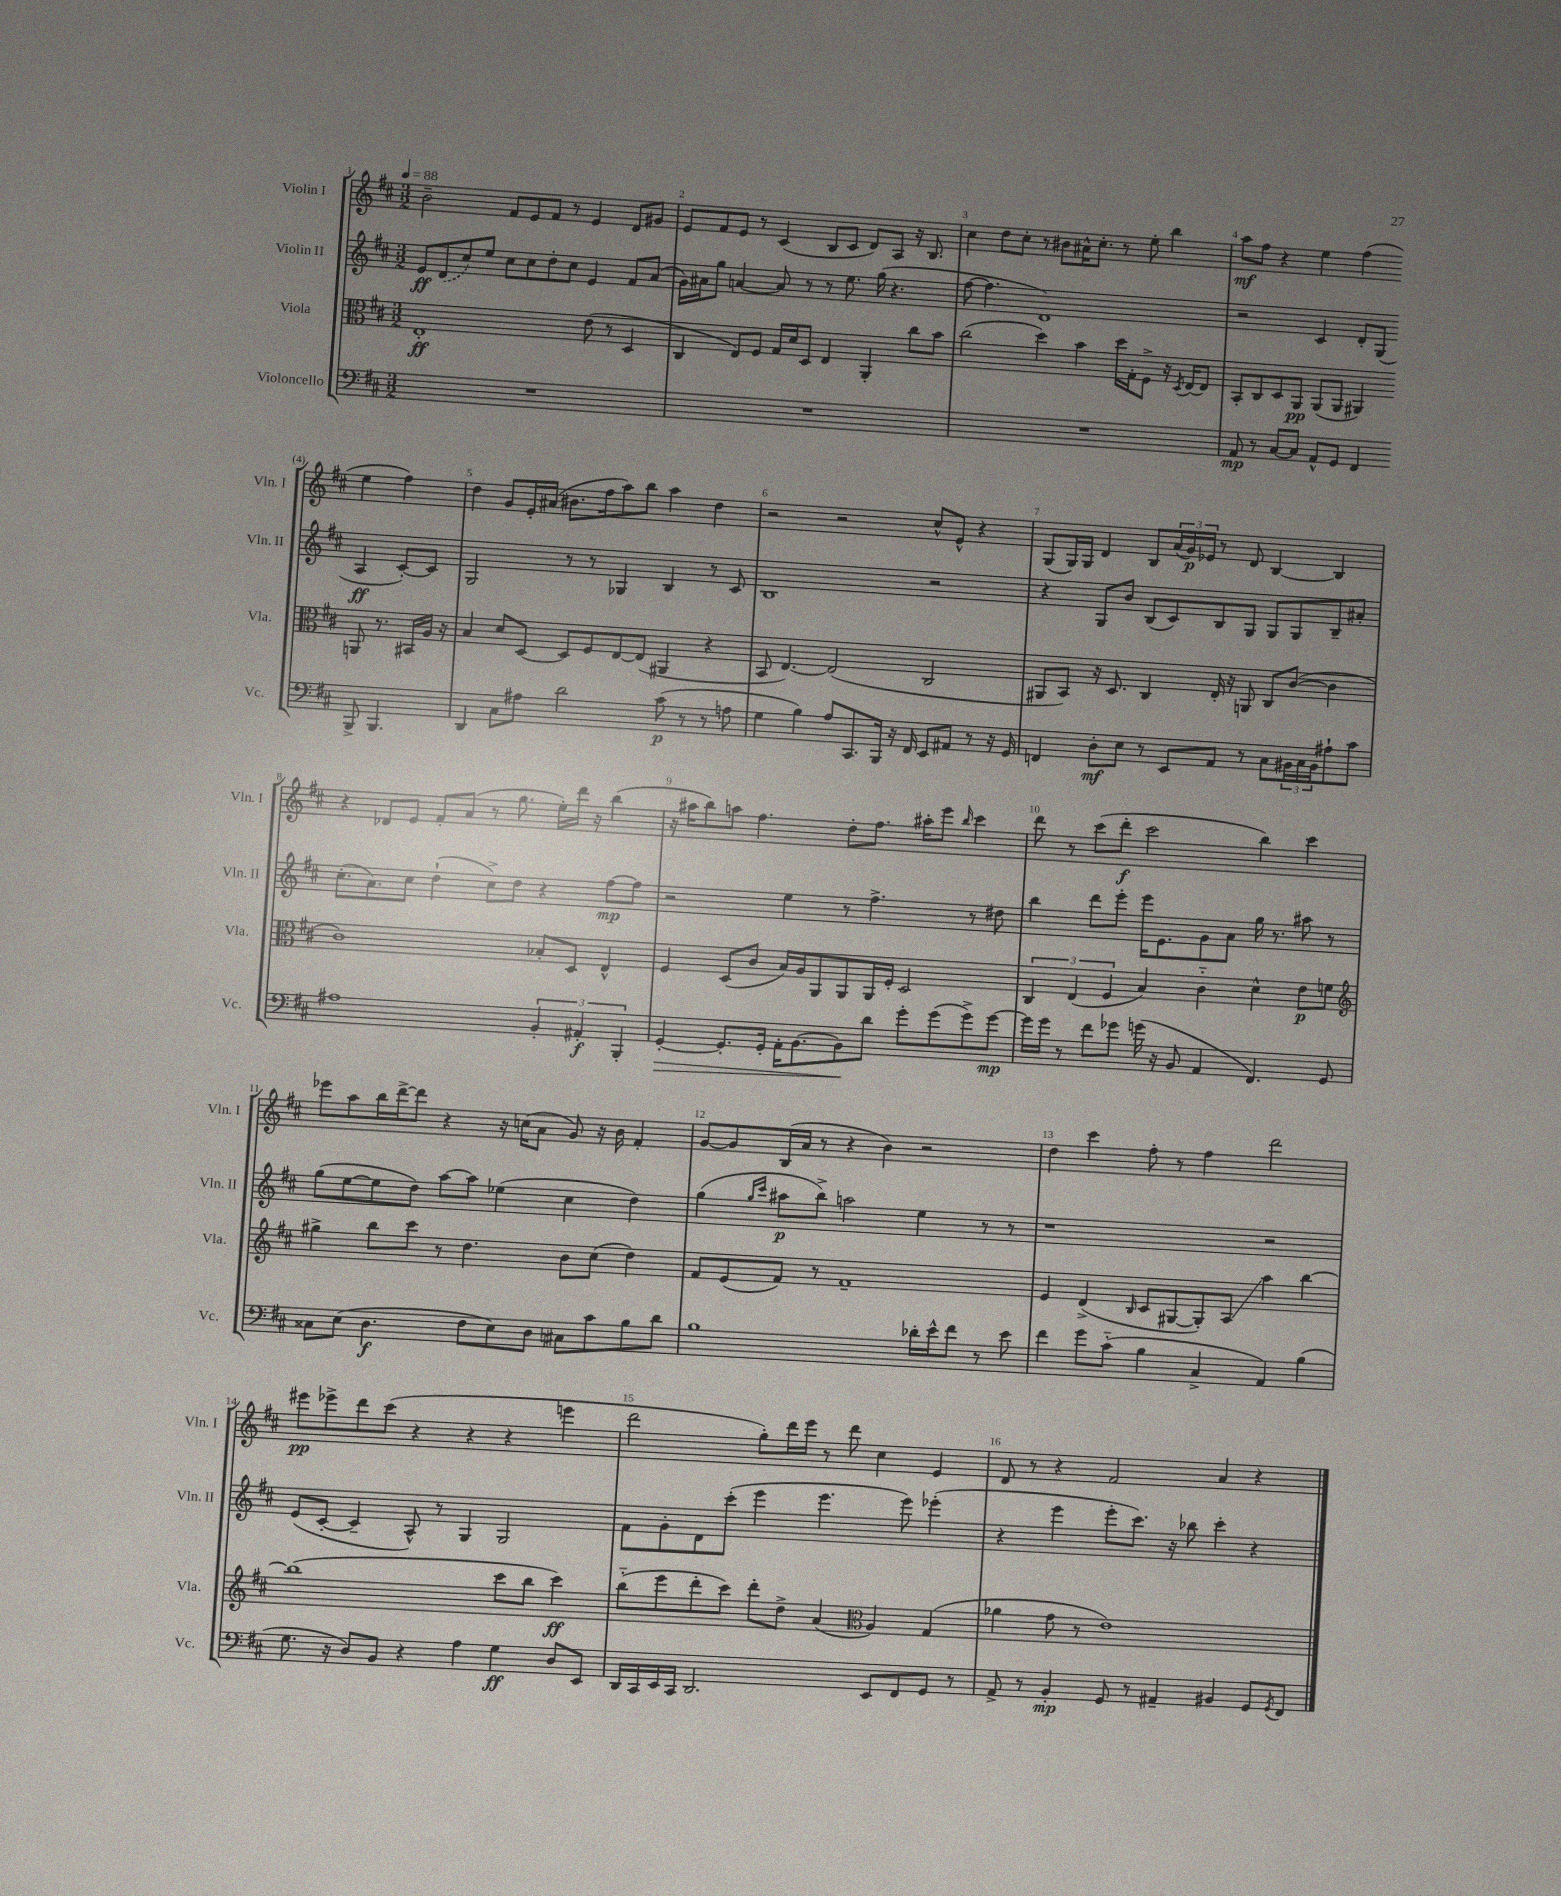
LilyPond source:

<<
\new StaffGroup <<
\new Staff = "s0" \with { instrumentName = "Violin I" shortInstrumentName = "Vln. I" } {
    \clef treble \key d \major \numericTimeSignature \time 3/2 \tempo 4 = 88
    b'2-- fis'8 e'8 fis'8 r8 e'4 d'8 gis'8 |
    e'8 fis'8 e'8 r8 cis'4( b8 cis'8 d'8) a8 r16 b8. |
    cis''4 d''8 cis''8-. r8 bis'8 ais'16-^ cis''8.-. r8 e''8-. b''4 |
    a''8\mf fis''8 r4 e''4 fis''4( e''4 fis''4) |
    d''4 g'8 e'16-. ais'16( bis'8. fis''16 a''8) b''8 a''4 d''4 |
    r2 r2 cis''8-^ e'8-^ r4 |
    g8( g16) g16 d'4 b8 \tuplet 3/2 { a'16( g'16\p) ees'16 } r8 d'8 b4~ b4 |
    r4 des'8 e'8 fis'8-. a'8( r8 g''8. e''16-.) d'''16 r16 b''4( |
    r16 ais''16 b''8) a''8 fis''4. d''8-. fis''8. ais''16-. e'''8 \grace { b''16 } cis'''4 |
    d'''8 r8 cis'''8( d'''8-.\f cis'''2 b''4) cis'''4 |
    ees'''8 a''8 b''16 d'''16~-> d'''8 r4 r16 c''16( a'8 g'8) r16 b'16 fis'4-. |
    g'8~ g'8 b16( a'16 r8 r4 b'4) r2 |
    d''4 cis'''4 fis''8-. r8 fis''4 d'''2 |
    eis'''8\pp ees'''8-> d'''8 cis'''8( r4 r4 r4 e'''4 |
    d'''2 g''8-.) d'''16 e'''16 r8 d'''8 cis''4 e'4 |
    d'8 r8 r4 fis'2 a'4 r4 \bar "|." |
}
\new Staff = "s1" \with { instrumentName = "Violin II" shortInstrumentName = "Vln. II" } {
    \clef treble \key d \major \numericTimeSignature \time 3/2
    e'8\ff \once \slurDashed d'8( cis''8) e''8 cis''8 cis''8 d''8-. cis''8 e'4 fis'8 a'8( |
    g'16) ais'16 g''8 a'4~ a'8 r8 r8 e''8. g''16( r4. |
    fis''8~ fis''4. d'1) |
    r2 cis'4 d'8-. g8( a4\ff cis'8~-.) cis'8 |
    g2 r8 r8 ges4 b4 r8 cis'8 |
    b1 r2 |
    r4 g8 b'8 b8( cis'8) b8 g8 g8 g8 b8-- ais'8-. |
    cis''8.-.( a'8.) cis''8 d''4-!( cis''8->) d''8 r4 fis''8~\mp fis''8 |
    r2 e''4 r8 fis''4.-> r8 dis''8 |
    b''4 d'''8 e'''8-. e'''16 e'8. g'8 a'8 g''16 r8. ais''8 r8 |
    g''8( e''8~ e''8 d''8) a''8~ a''8 ees''4( cis''4 d''4) |
    g''4( \grace { g''16 cis'''16 } ais''8\p b''8->) a''2 e''4 r8 r8 |
    r1 r2 |
    e'8( cis'8~-. cis'4-- a8-^) r8 g4 g2 |
    fis'8 g'8-. d'8 cis'''8-.( e'''4 e'''4. e'''8) ees'''4-.( |
    r4 e'''4 e'''8-. cis'''8.) r16 bes''8 cis'''4-. r4 \bar "|." |
}
\new Staff = "s2" \with { instrumentName = "Viola" shortInstrumentName = "Vla." } {
    \clef alto \key d \major \numericTimeSignature \time 3/2
    e1-.\ff e'8( r8 d4 |
    cis4 e8) fis8 g16 d'16 d8 e4 a,4-. cis''8 b'8 |
    cis''2( d''4) b'4 d''16 g16-. fis8-> r16 \acciaccatura { d8 } e16~ e8 |
    b,8-. cis8 d8 a,8\pp a,8( a,8 ais,4) a,8 r8. bis,16 a16 r16 |
    b4 d'8 d8~ d8 fis8 e8~ e8( ais,4 r4 |
    b,8 e4.~) e2( cis2 |
    ais,8 b,8) r16 d8. cis4 e16-. r16 a,8 cis8 cis'8~( cis'4 |
    cis'1) bes8-. d8 e4-^ |
    fis4 d8( cis'8 b16) a16 a,8 a,8 a,16 fis16-. d2 |
    \tuplet 3/2 { cis4 e4( fis4 } b4) cis'4-_ d'4-^ e'8\p f'8 |
    \clef treble gis''4-> b''8 cis'''8 r8 d''4. b'8 cis''8( d''4) |
    fis'8 e'8( fis'8) r8 fis'1-- |
    e'4 d'4->( \grace { b16 } cis'8 gis8~ gis8-.) a8\glissando a''4 b''4~ |
    b''1( cis'''8 b''8 cis'''4\ff) |
    b''8-_( e'''8 d'''8-. cis'''8) d'''8-. d''8-> a'4( \clef alto a4) g4( |
    aes'4 g'8 r8 e'1) \bar "|." |
}
\new Staff = "s3" \with { instrumentName = "Violoncello" shortInstrumentName = "Vc." } {
    \clef bass \key d \major \numericTimeSignature \time 3/2
    R1. |
    R1. |
    R1. |
    a,8\mp r8 cis8~ cis8 a,8-^ g,8 fis,4 b,,8-> b,,4. |
    d,4 cis8 ais8 d'2 cis'8\p( r8 r8 a8 |
    g4 b4) a8 cis,8. b,,16 r16 fis,16 e,8 ais,8 r8 r16 g,16 |
    f,4 d8-.\mf e8 r8 e,8 a,8 r8 cis8 \tuplet 3/2 { bis,16 cis16 bis,16 } ais8-! cis'8 |
    ais1 \tuplet 3/2 { b,4-. ais,4-.\f b,,4-. } |
    g,4~-.\> g,8.-. g,16-. a,16-. b,8.~ b,8\! d'8 g'8-. g'8( g'8->) g'8~\mp |
    g'16 g'16 r8 fis'8 ges'8 g'16( r16 b,8 a,4 fis,4.) g,8 |
    cisis8 e8( d4.\f fis8 e8) d8 cis8 cis'8 b8 d'8 |
    b1 des'16-. e'16-^ fis'8 r8 e'8 |
    fis'4 g'8 cis'8-_( b4 cis4-> a,4) b4( |
    g8. r16 d8) b,8 r4 a4 g4\ff d8 e,8 |
    d,16 cis,16 e,16 cis,16 d,2. e,8 fis,8 g,8 r8 |
    a,8-> r8 b,4-.\mp g,8 r8 ais,4-- bis,4 g,8 \acciaccatura { g,8 } fis,8 \bar "|." |
}
>>
>>
\layout { \context { \Score \override BarNumber.break-visibility = ##(#f #t #t) barNumberVisibility = #all-bar-numbers-visible } }
